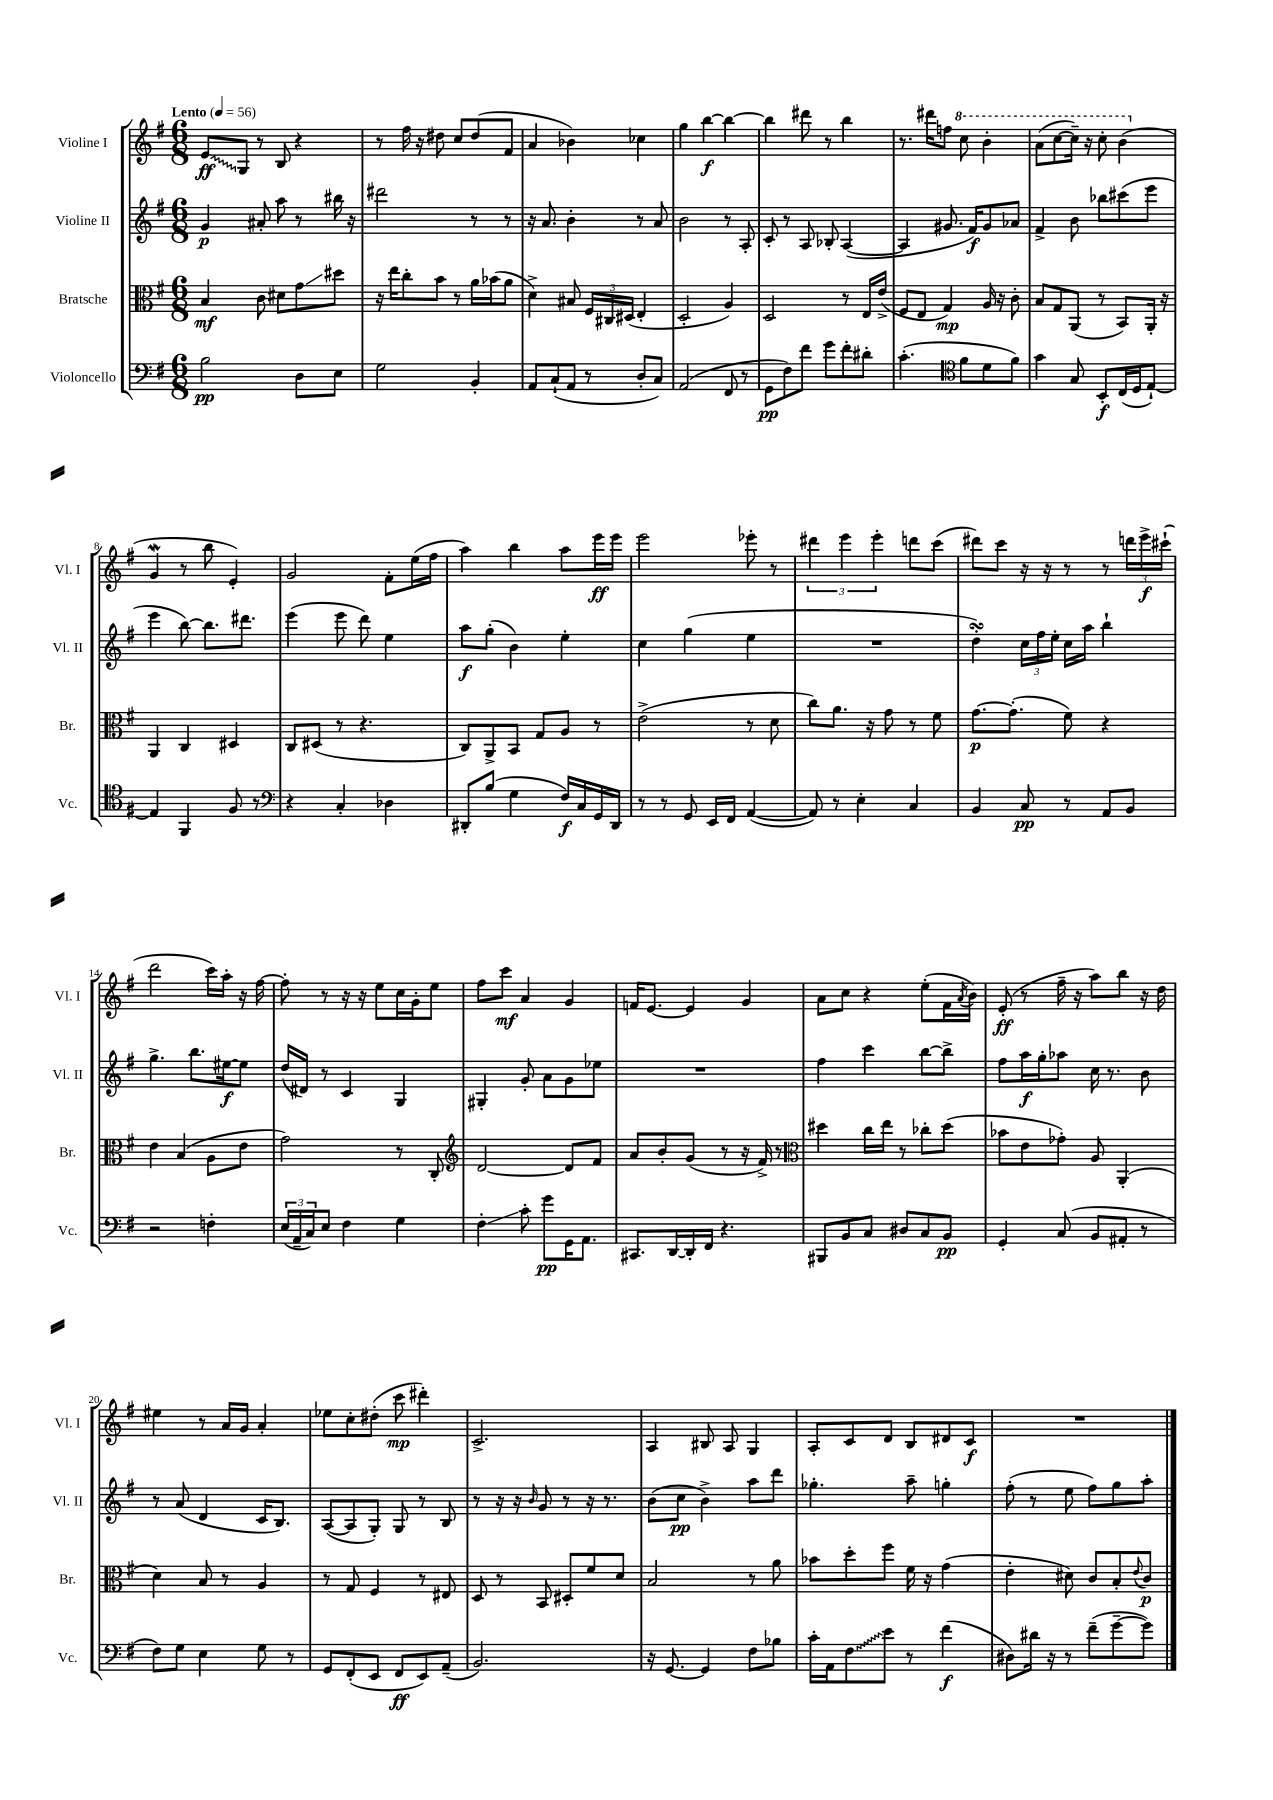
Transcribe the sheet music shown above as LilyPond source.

<<
\new StaffGroup <<
\new Staff = "s0" \with { instrumentName = "Violine I" shortInstrumentName = "Vl. I" } {
    \clef treble \key g \major \numericTimeSignature \time 6/8 \tempo "Lento" 4 = 56
    \once \override Glissando.style = #'zigzag e'8\glissando\ff g8 r8 b8 r4 |
    r8 fis''16 r16 dis''8 c''8 dis''8( fis'8 |
    a'4 bes'4) ces''4 |
    g''4 b''4~\f b''4~ |
    b''4 dis'''8 r8 b''4 |
    r8. dis'''16 f''8 \ottava #1 c'''8 b''4-. |
    a''8( c'''8~ c'''16--) r16 c'''8-. b''4( \ottava #0 |
    g'4\mordent r8 b''8 e'4-.) |
    g'2 fis'8-. e''16( fis''16 |
    a''4) b''4 a''8 e'''16\ff e'''16 |
    e'''2 ees'''8-. r8 |
    \tuplet 3/2 { dis'''4 e'''4 e'''4-. } d'''8 c'''8( |
    dis'''8) c'''8 r16 r16 r8 r8 \tuplet 3/2 { d'''16 e'''16->\f cis'''16-!( } |
    d'''2 c'''16) a''16-. r16 fis''16~ |
    fis''8-. r8 r16 r16 e''8 c''16 g'16-. e''8 |
    fis''8 c'''8\mf a'4 g'4 |
    f'16 e'8.~ e'4 g'4 |
    a'8 c''8 r4 e''8-.( fis'16 \acciaccatura { a'8 } b'16) |
    e'8-.\ff( r8 fis''16-- r16 a''8) b''8 r16 d''16 |
    eis''4 r8 a'16 g'16 a'4-. |
    ees''8 c''8-. dis''8-.( c'''8\mp dis'''4-.) |
    c'2.-> |
    a4 bis8 a8 g4 |
    a8-. c'8 d'8 b8 dis'8 c'8\f |
    R2. \bar "|." |
}
\new Staff = "s1" \with { instrumentName = "Violine II" shortInstrumentName = "Vl. II" } {
    \clef treble \key g \major \numericTimeSignature \time 6/8
    g'4\p ais'8-. a''8 r8 bis''16 r16 |
    dis'''2 r8 r8 |
    r16 a'8. b'4-. r8 a'8 |
    b'2 r8 a8-. |
    c'8-. r8 a8 bes8-. a4~( |
    a4 gis'8. fis'16\f) gis'8 aes'8 |
    fis'4-> b'8 bes''8 cis'''8( e'''8 |
    e'''4 b''8~) b''8. dis'''8. |
    e'''4( e'''8 d'''8) e''4 |
    a''8\f g''8-.( b'4) e''4-. |
    c''4 g''4( e''4 |
    R2. |
    d''4-.\turn) \tuplet 3/2 { c''16 fis''16 e''16-. } c''16 a''16 b''4-! |
    g''4.-> b''8. eis''16~\f eis''8 |
    d''16( dis'16) r8 c'4 g4 |
    gis4-. g'8-. a'8 g'8 ees''8 |
    R2. |
    fis''4 c'''4 b''8~ b''8-> |
    fis''8 a''16\f g''16-. aes''8 c''16 r8. b'8 |
    r8 a'8( d'4 c'16 b8.) |
    a8~( a8 g8-.) g8 r8 b8 |
    r8 r16 r16 \grace { b'16 } g'8 r8 r16 r8. |
    b'8( c''8\pp b'4->) a''8 d'''8 |
    ges''4.-. a''8-- g''4-. |
    fis''8-.( r8 e''8 fis''8) g''8 a''8-. \bar "|." |
}
\new Staff = "s2" \with { instrumentName = "Bratsche" shortInstrumentName = "Br." } {
    \clef alto \key g \major \numericTimeSignature \time 6/8
    b4\mf c'8 dis'8 g'8\glissando dis''8 |
    r16 e''16 c''8-. b'8 r8 a'16 bes'16( a'8 |
    d'4->) bis8 \tuplet 3/2 { fis16 cis16 dis16( } e4-. |
    d2-. a4) |
    d2 r8 e16 e'16->( |
    fis8 e8 g4\mp) a16 r16 c'8-. |
    b8 g8 a,8( r8 b,8) a,16-. r16 |
    a,4 c4 dis4 |
    c8 dis8( r8 r4. |
    c8) a,8-> b,8 g8 a8 r8 |
    e'2->( r8 d'8 |
    c''8) a'8. r16 g'8 r8 fis'8 |
    g'8.~\p g'8.-.( fis'8) r4 |
    e'4 b4( a8 e'8 |
    g'2) r8 c8-. |
    \clef treble d'2~ d'8 fis'8 |
    a'8 b'8-. g'8( r8 r16 fis'16->) r8 |
    \clef alto dis''4 c''16 e''16 r8 ces''8-. dis''8( |
    bes'8 e'8 ges'8-.) a8 a,4-.( |
    d'4) b8 r8 a4 |
    r8 g8 fis4 r8 eis8 |
    d8 r8 b,8 dis8-. fis'8 d'8 |
    b2 r8 a'8 |
    bes'8 d''8-. fis''8 fis'16 r16 g'4( |
    e'4-. dis'8) c'8 b8-. \appoggiatura { e'8 } c'8\p \bar "|." |
}
\new Staff = "s3" \with { instrumentName = "Violoncello" shortInstrumentName = "Vc." } {
    \clef bass \key g \major \numericTimeSignature \time 6/8
    b2\pp d8 e8 |
    g2 b,4-. |
    a,8 c8-!( a,8 r8 d8-. c8) |
    a,2( fis,8 r8 |
    g,8\pp fis8) fis'8 g'8 fis'8-. dis'8-. |
    c'4.-.( \clef tenor fis'8 d'8 fis'8) |
    g'4 g8 b,8-.\f c16( d16 e8~-!) |
    e4 fis,4 fis8 r8 |
    \clef bass r4 c4-. des4 |
    dis,8-. b8( g4 fis16\f) c16 g,16 dis,16 |
    r8 r8 g,8 e,16 fis,16 a,4~( |
    a,8) r8 e4-. c4 |
    b,4 c8\pp r8 a,8 b,8 |
    r2 f4-. |
    \tuplet 3/2 { e16( a,16-- c16) } e8 fis4 g4 |
    fis4-.\glissando c'8-. g'8\pp g,16 a,8. |
    cis,8. d,16~ d,16-. fis,16 r4. |
    bis,,8 b,8 c8 dis8 c8 b,8\pp |
    g,4-. c8( b,8 ais,8-. r8 |
    fis8) g8 e4 g8 r8 |
    g,8 fis,8-.( e,8 fis,8\ff e,8) a,8--( |
    b,2.) |
    r16 g,8.~ g,4 fis8 bes8 |
    c'16-. a,16 \once \override Glissando.style = #'zigzag fis8\glissando e'8 r8 fis'4\f( |
    dis8) dis'16 r16 r8 fis'8--( g'8~-- g'8) \bar "|." |
}
>>
>>
